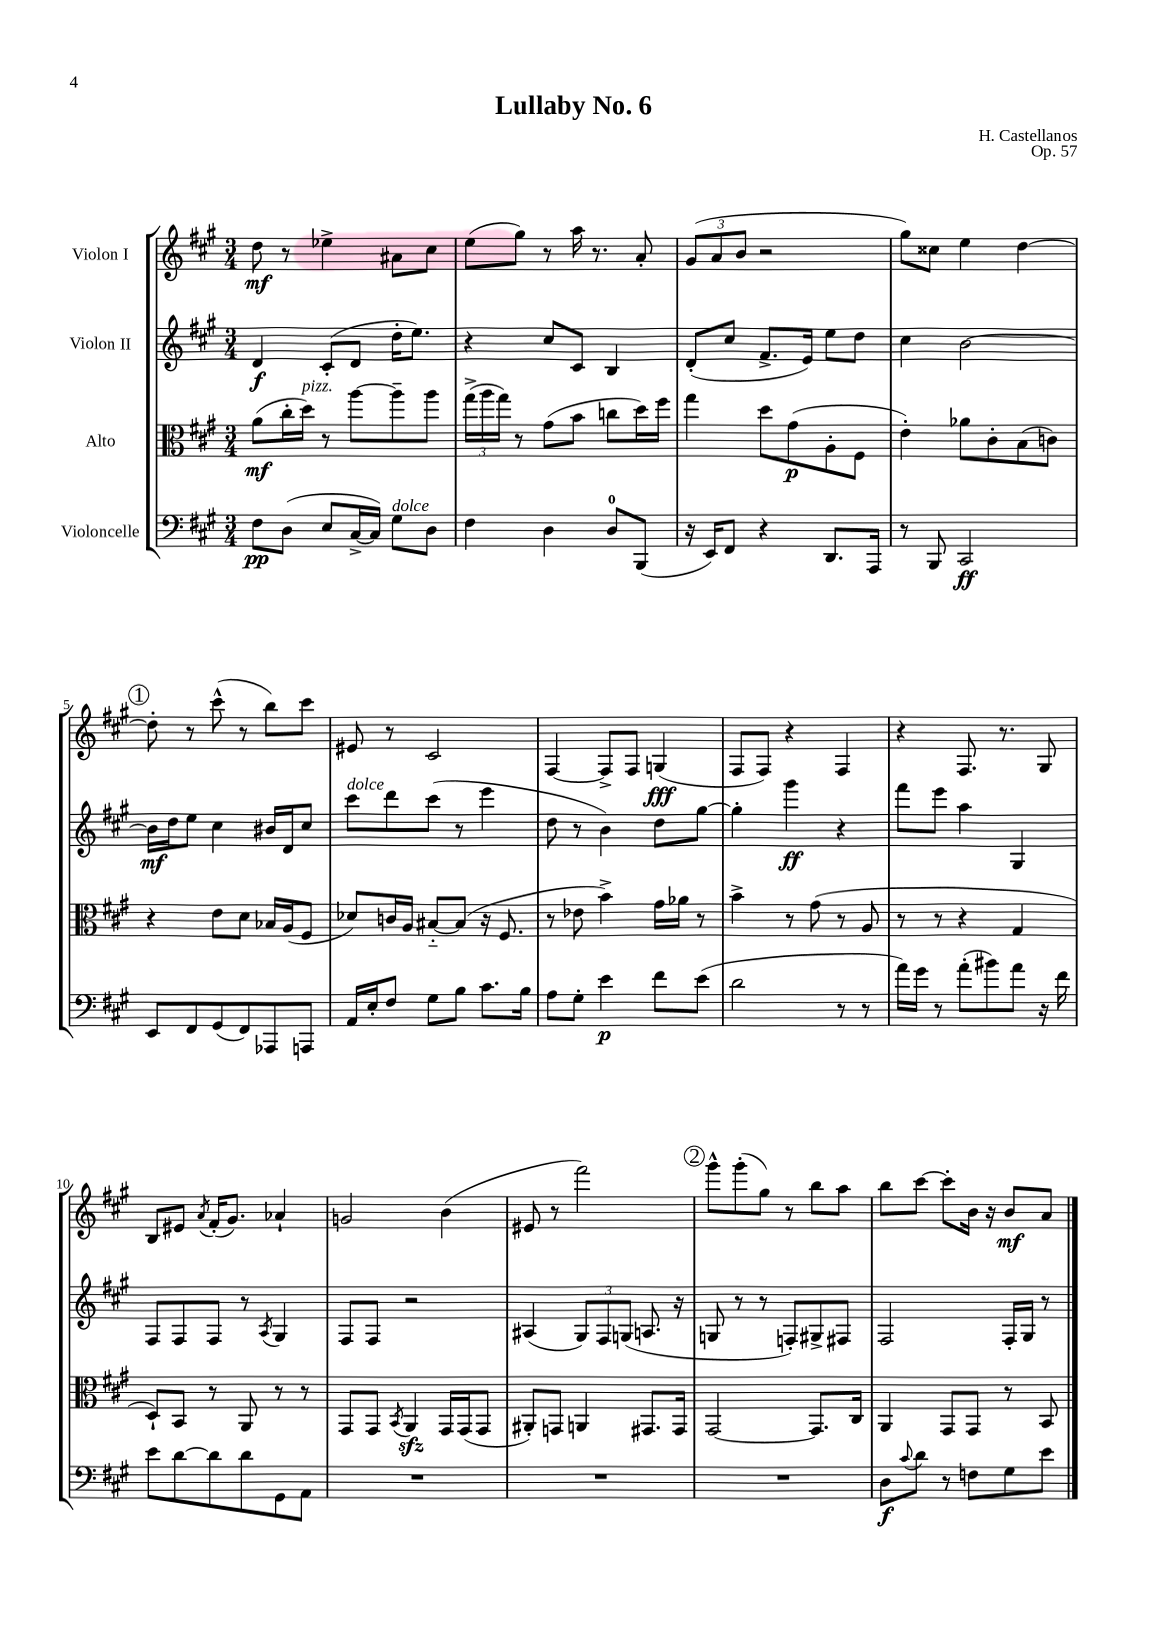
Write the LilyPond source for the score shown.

\header { title = "Lullaby No. 6" composer = "H. Castellanos" opus = "Op. 57" }
<<
\new StaffGroup <<
\new Staff = "s0" \with { instrumentName = "Violon I" } {
    \clef treble \key a \major \numericTimeSignature \time 3/4
    d''8\mf r8 ees''4-> ais'8 cis''8 |
    e''8( gis''8) r8 a''16 r8. a'8-. |
    \tuplet 3/2 { gis'8( a'8 b'8 } r2 |
    gis''8) cisis''8 e''4 d''4~ |
    \mark \markup { \circle "1" } d''8-. r8 cis'''8-^( r8 b''8) cis'''8 |
    eis'8 r8 cis'2 |
    fis4~ fis8-> fis8 g4\fff( |
    fis8 fis8) r4 fis4 |
    r4 fis8. r8. gis8 |
    b8 eis'8 \acciaccatura { a'8 } fis'16-.( gis'8.) aes'4-! |
    g'2 b'4( |
    eis'8 r8 fis'''2) |
    \mark \markup { \circle "2" } gis'''8-^ gis'''8-.( gis''8) r8 b''8 a''8 |
    b''8 cis'''8~ cis'''8-. b'16 r16 b'8\mf a'8 \bar "|." |
}
\new Staff = "s1" \with { instrumentName = "Violon II" } {
    \clef treble \key a \major \numericTimeSignature \time 3/4
    d'4\f cis'8-.( d'8 d''16-. e''8.) |
    r4 cis''8 cis'8 b4 |
    d'8-.( cis''8 fis'8.-> e'16) e''8 d''8 |
    cis''4 b'2~ |
    \mark \markup { \circle "1" } b'16\mf d''16 e''8 cis''4 bis'16 d'16 cis''8 |
    cis'''8^\markup { \italic "dolce" } d'''8 cis'''8( r8 e'''4 |
    d''8 r8 b'4) d''8 gis''8~ |
    gis''4-. gis'''4\ff r4 |
    fis'''8 e'''8 a''4 gis4 |
    fis8 fis8 fis8 r8 \acciaccatura { a8 } gis4 |
    fis8 fis8 r2 |
    ais4( \tuplet 3/2 { gis8) fis8 g8( } a8. r16 |
    \mark \markup { \circle "2" } g8 r8 r8 f8-.) gis8-> fis8 |
    fis2 fis16-. gis16 r8 \bar "|." |
}
\new Staff = "s2" \with { instrumentName = "Alto" } {
    \clef alto \key a \major \numericTimeSignature \time 3/4
    a'8\mf( cis''16-. d''16^\markup { \italic "pizz." }) r8 a''8~ a''8-- a''8 |
    \tuplet 3/2 { gis''16->( a''16 gis''16) } r8 gis'8( b'8 c''8 d''16) fis''16 |
    gis''4 d''8 gis'8\p( a8-. fis8 |
    e'4-.) aes'8 cis'8-. b8( c'8) |
    \mark \markup { \circle "1" } r4 e'8 d'8 bes16 a16( fis8 |
    des'8) c'16 a16 bis8~-_ bis8( r16 fis8. |
    r8 ees'8 b'4->) gis'16 aes'16 r8 |
    b'4-> r8 gis'8( r8 a8 |
    r8 r8 r4 gis4 |
    d8-!) b,8 r8 a,8 r8 r8 |
    gis,8 gis,8 \acciaccatura { b,8 } a,4\sfz gis,16 gis,16( gis,8 |
    ais,8-.) g,8 a,4 gis,8. gis,16 |
    \mark \markup { \circle "2" } gis,2~ gis,8. cis16 |
    a,4 gis,8 gis,8 r8 b,8 \bar "|." |
}
\new Staff = "s3" \with { instrumentName = "Violoncelle" } {
    \clef bass \key a \major \numericTimeSignature \time 3/4
    fis8\pp d8( e8 cis16~-> cis16) gis8^\markup { \italic "dolce" } d8 |
    fis4 d4 d8-0 b,,8( |
    r16 e,16) fis,8 r4 d,8. a,,16 |
    r8 b,,8 cis,2\ff |
    \mark \markup { \circle "1" } e,8 fis,8 gis,8( fis,8) aes,,8 a,,8 |
    a,16 e16-. fis8 gis8 b8 cis'8. b16 |
    a8 gis8-. e'4\p fis'8 e'8( |
    d'2 r8 r8 |
    a'16) gis'16 r8 a'8-.( bis'8) a'8 r16 fis'16 |
    e'8 d'8~ d'8 d'8 gis,8 a,8 |
    R2. |
    R2. |
    \mark \markup { \circle "2" } R2. |
    d8\f \appoggiatura { cis'8 } d'8 r8 f8 gis8 e'8 \bar "|." |
}
>>
>>
